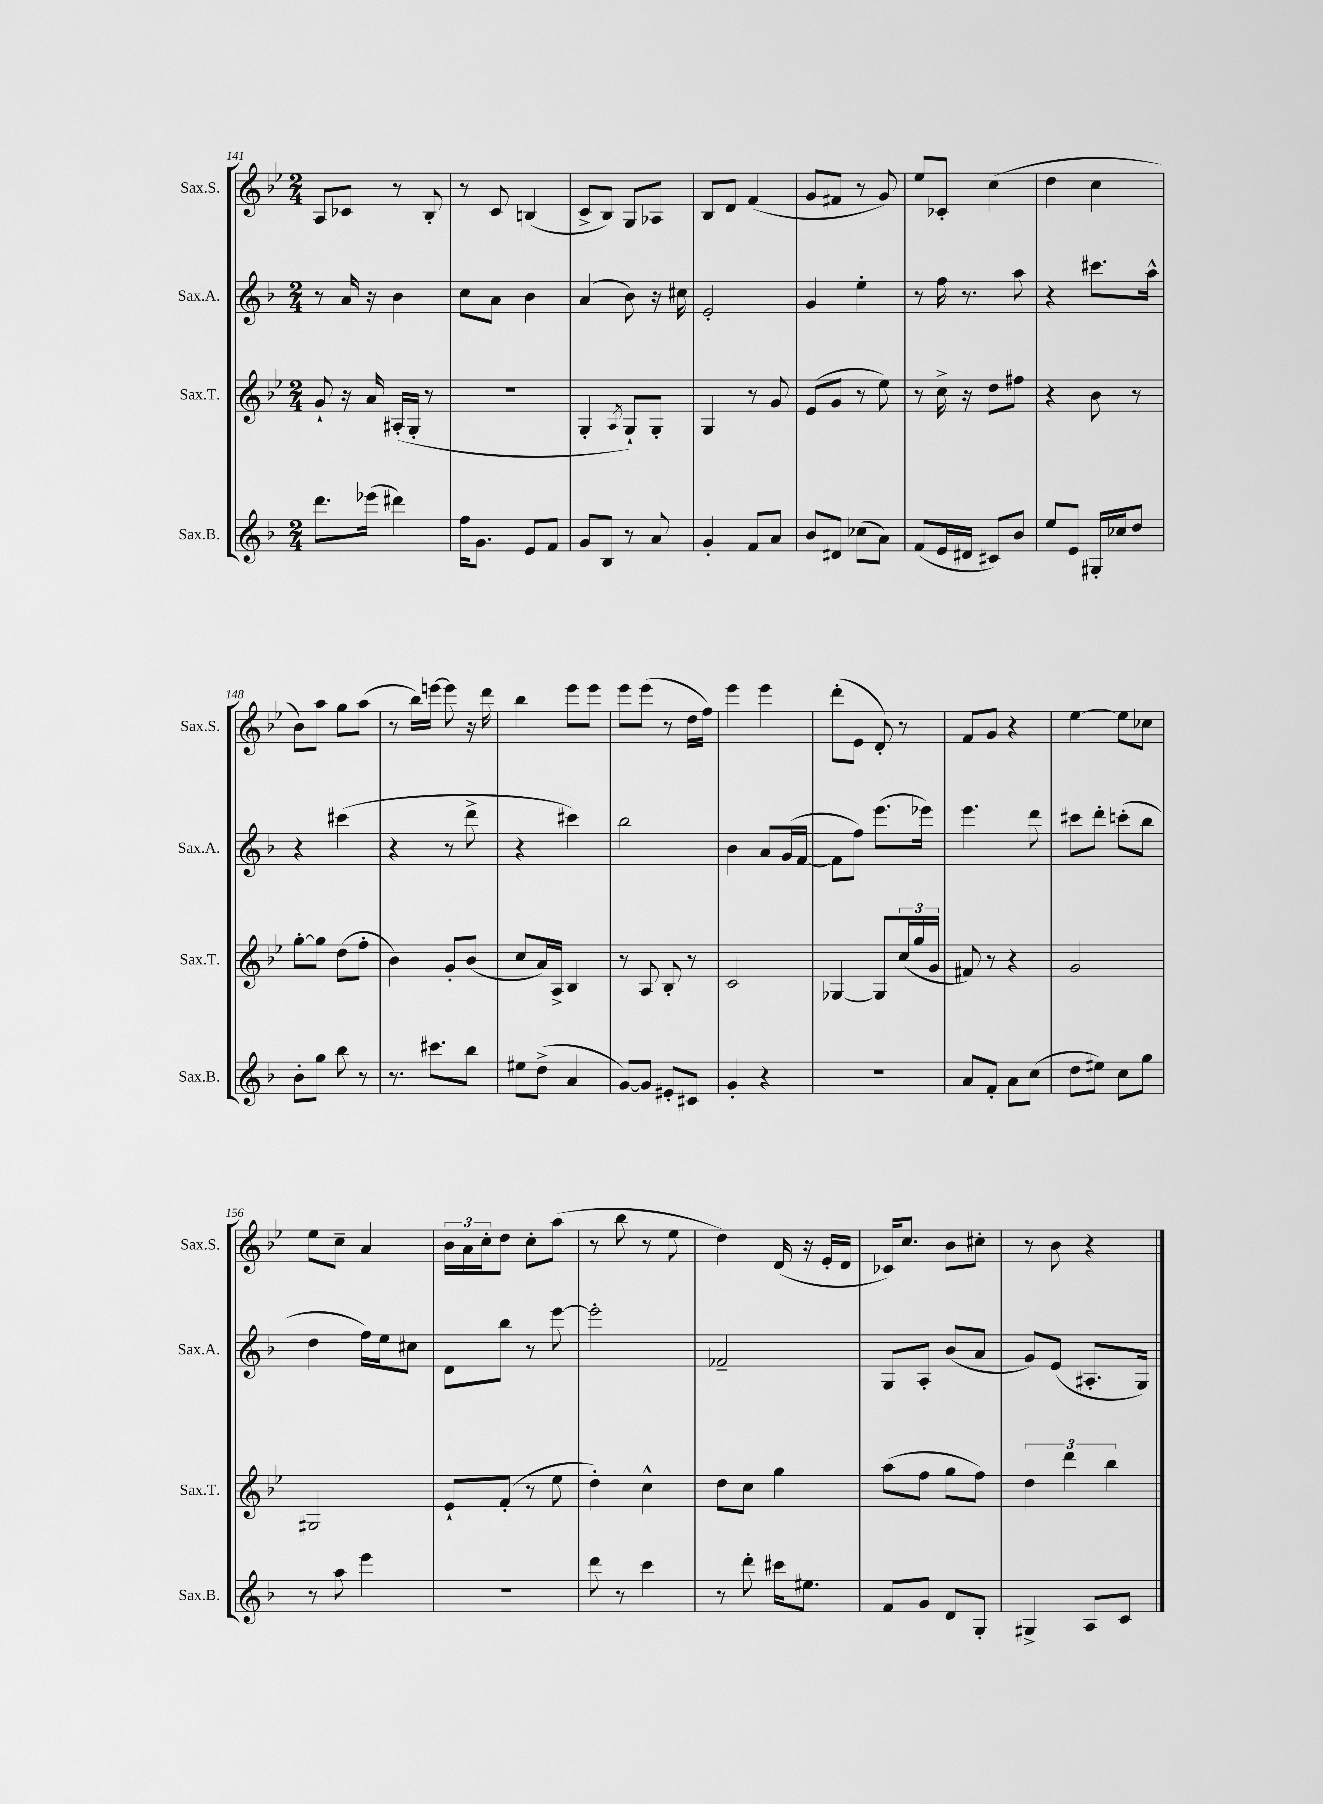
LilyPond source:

<<
\new StaffGroup <<
\new Staff = "s0" \with { instrumentName = "Sax.S." shortInstrumentName = "Sax.S." } {
    \clef treble \key bes \major \numericTimeSignature \time 2/4
    a8 ces'8 r8 bes8-. |
    r8 c'8 b4( |
    c'8-> bes8) g8 aes8 |
    bes8 d'8 f'4( |
    g'8 fis'8 r8 g'8) |
    ees''8 ces'8-. c''4( |
    d''4 c''4 |
    bes'8) a''8 g''8 a''8( |
    r8 bes''16) e'''16~ e'''8 r16 d'''16 |
    bes''4 ees'''8 ees'''8 |
    ees'''8 ees'''8( r8 d''16 f''16) |
    ees'''4 ees'''4 |
    d'''8-.( ees'8 d'8-.) r8 |
    f'8 g'8 r4 |
    ees''4~ ees''8 ces''8 |
    ees''8 c''8-- a'4 |
    \tuplet 3/2 { bes'16 a'16 c''16-. } d''8 c''8-. a''8( |
    r8 bes''8 r8 ees''8 |
    d''4) d'16( r16 ees'16-. d'16 |
    ces'16) c''8. bes'8 cis''8-. |
    r8 bes'8 r4 \bar "|." |
}
\new Staff = "s1" \with { instrumentName = "Sax.A." shortInstrumentName = "Sax.A." } {
    \clef treble \key f \major \numericTimeSignature \time 2/4
    r8 a'16 r16 bes'4 |
    c''8 a'8 bes'4 |
    a'4( bes'8) r16 cis''16 |
    e'2-. |
    g'4 e''4-. |
    r8 f''16 r8. a''8 |
    r4 cis'''8. a''16-^ |
    r4 cis'''4( |
    r4 r8 d'''8-> |
    r4 cis'''4) |
    bes''2 |
    bes'4 a'8 g'16( f'16~ |
    f'8 f''8) e'''8.( ees'''16) |
    e'''4. d'''8 |
    cis'''8 d'''8-. c'''8-.( bes''8 |
    d''4 f''16) e''16 cis''8 |
    d'8 bes''8 r8 e'''8~ |
    e'''2-. |
    fes'2-- |
    g8 a8-. bes'8( a'8 |
    g'8) e'8( ais8.-. g16) \bar "|." |
}
\new Staff = "s2" \with { instrumentName = "Sax.T." shortInstrumentName = "Sax.T." } {
    \clef treble \key bes \major \numericTimeSignature \time 2/4
    g'8-! r16 a'16 ais16-.( g16-. r8 |
    R2 |
    g4-. \acciaccatura { a8 } g8-!) g8-. |
    g4 r8 g'8 |
    ees'8( g'8 r8 ees''8) |
    r8 c''16-> r16 d''8 fis''8 |
    r4 bes'8 r8 |
    g''8~-. g''8 d''8( f''8-. |
    bes'4) g'8-. bes'8( |
    c''8 a'16) a16-> bes4 |
    r8 a8 bes8-. r8 |
    c'2 |
    ges4~ ges8 \tuplet 3/2 { c''16( g''16 g'16 } |
    fis'8) r8 r4 |
    g'2 |
    gis2 |
    ees'8-! f'8-.( r8 ees''8 |
    d''4-.) c''4-^ |
    d''8 c''8 g''4 |
    a''8( f''8 g''8 f''8) |
    \tuplet 3/2 { d''4 d'''4 bes''4 } \bar "|." |
}
\new Staff = "s3" \with { instrumentName = "Sax.B." shortInstrumentName = "Sax.B." } {
    \clef treble \key f \major \numericTimeSignature \time 2/4
    d'''8. ees'''16( dis'''4) |
    f''16 g'8. e'8 f'8 |
    g'8 bes8 r8 a'8 |
    g'4-. f'8 a'8 |
    bes'8 dis'8 ces''8( a'8) |
    f'8( e'16 dis'16 cis'8) bes'8 |
    e''8 e'8 gis16-. ces''16 d''8 |
    bes'8-. g''8 bes''8 r8 |
    r8. cis'''8. bes''8 |
    eis''8 d''8->( a'4 |
    g'8~) g'8 eis'8-. cis'8 |
    g'4-. r4 |
    R2 |
    a'8 f'8-. a'8 c''8( |
    d''8 eis''8) c''8 g''8 |
    r8 a''8 e'''4 |
    r2 |
    d'''8 r8 c'''4 |
    r8 d'''8-. cis'''16 eis''8. |
    f'8 g'8 d'8 g8-. |
    gis4-> a8 c'8 \bar "|." |
}
>>
>>
\layout { \context { \Score currentBarNumber = #141 } }
